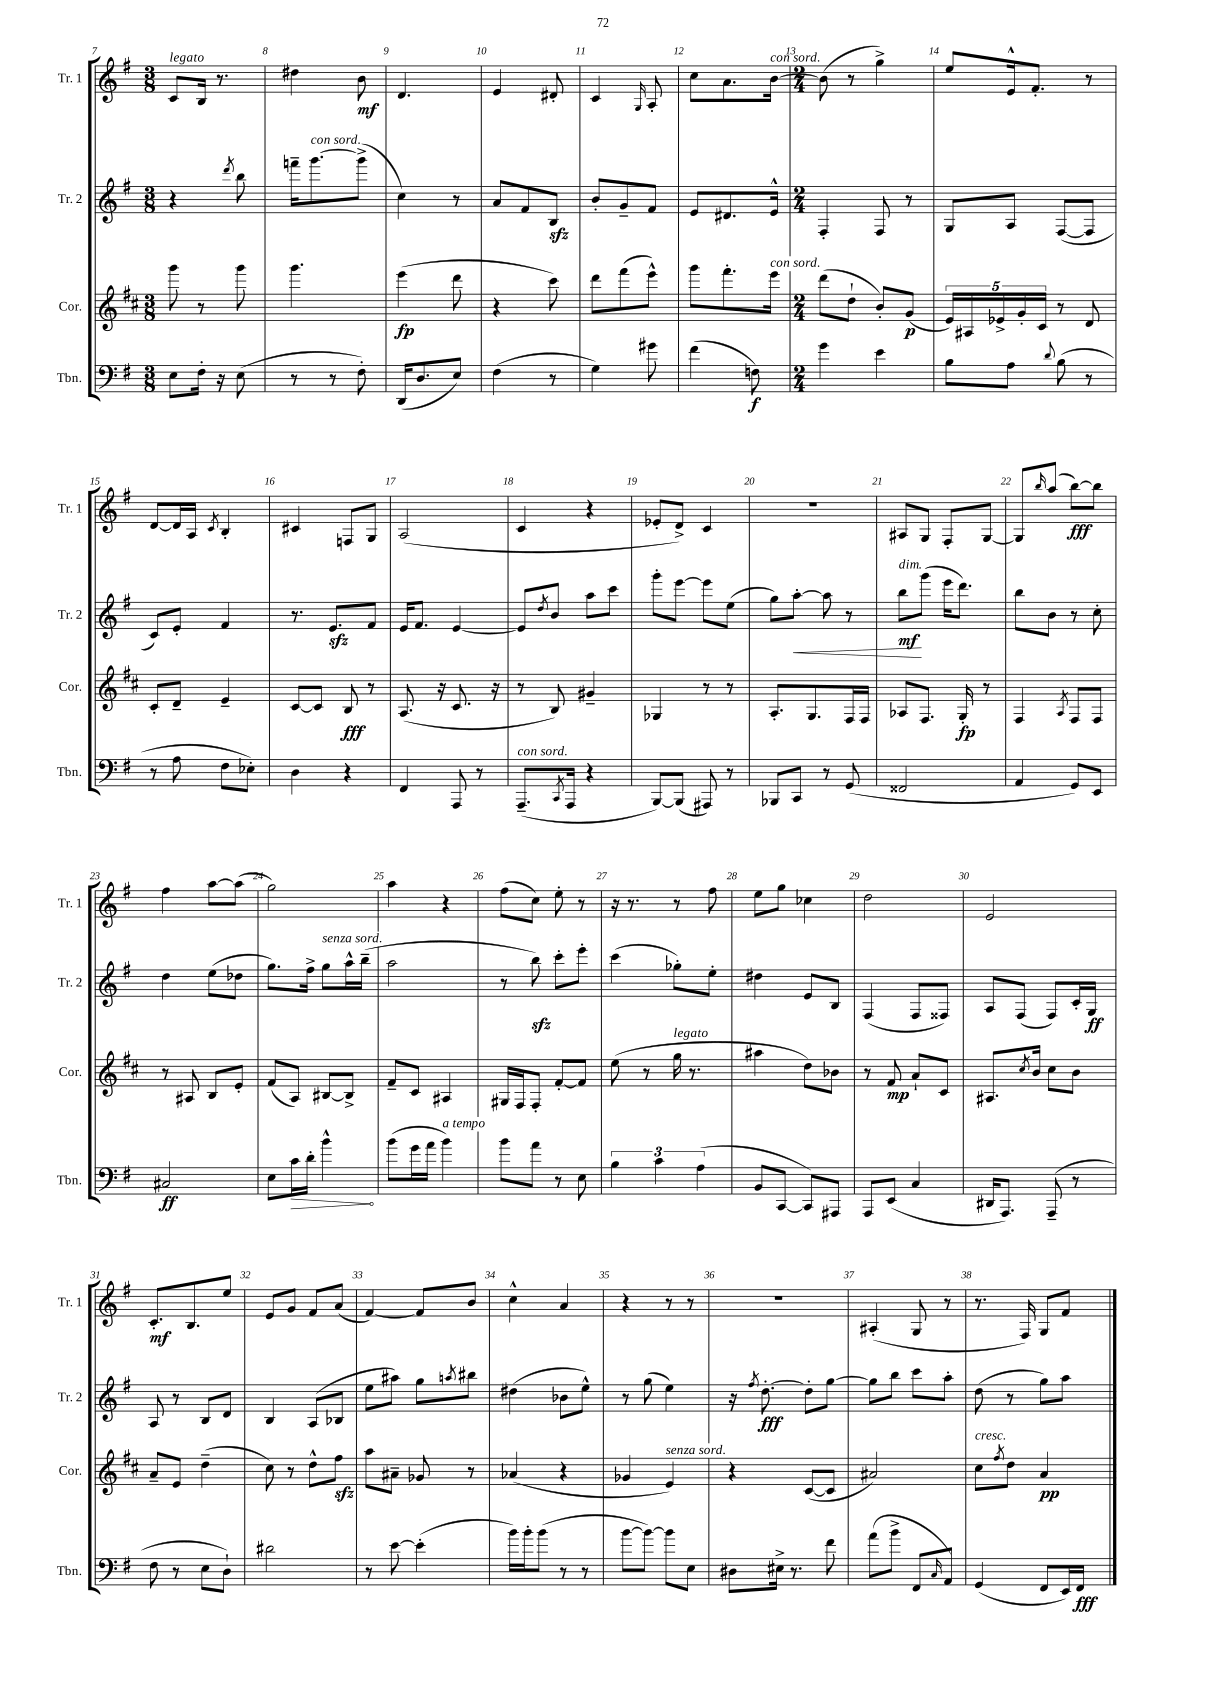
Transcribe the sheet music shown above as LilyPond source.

<<
\new StaffGroup <<
\new Staff = "s0" \with { instrumentName = "Tr. 1" shortInstrumentName = "Tr. 1" } {
    \clef treble \key g \major \numericTimeSignature \time 3/8
    c'8^\markup { \italic "legato" } b16 r8. |
    dis''4 b'8\mf |
    d'4. |
    e'4 dis'8-. |
    c'4 \grace { g16 } a8-. |
    c''8 a'8. b'16~^\markup { \italic "con sord." } |
    \numericTimeSignature \time 2/4 b'8( r8 g''4->) |
    e''8 e'16-^ fis'8.-. r8 |
    d'8~ d'16 a16 \acciaccatura { c'8 } b4-. |
    cis'4 f8 g8 |
    a2( |
    c'4 r4 |
    ees'8-. d'8->) c'4 |
    R2 |
    ais8 g8 fis8-. g8~ |
    g8 \grace { b''16 } a''8( b''8~\fff) b''8 |
    fis''4 a''8~ a''8( |
    g''2) |
    a''4 r4 |
    fis''8( c''8) e''8-. r8 |
    r16 r8. r8 fis''8 |
    e''8 g''8 ces''4 |
    d''2 |
    e'2 |
    c'8.-.\mf b8. e''8 |
    e'8 g'8 fis'8 a'8( |
    fis'4~) fis'8 b'8 |
    c''4-^ a'4 |
    r4 r8 r8 |
    R2 |
    ais4-.( g8 r8 |
    r8. fis16) g8 fis'8 \bar "|." |
}
\new Staff = "s1" \with { instrumentName = "Tr. 2" shortInstrumentName = "Tr. 2" } {
    \clef treble \key g \major \numericTimeSignature \time 3/8
    r4 \acciaccatura { d'''8 } b''8 |
    f'''16-- g'''8.~^\markup { \italic "con sord." } g'''8->( |
    c''4) r8 |
    a'8 fis'8 b8\sfz |
    b'8-. g'8-- fis'8 |
    e'8 dis'8. e'16-^ |
    \numericTimeSignature \time 2/4 fis4-. fis8 r8 |
    g8 a8 fis8~( fis8 |
    c'8) e'8-. fis'4 |
    r8. e'8.\sfz fis'8 |
    e'16 fis'8. e'4~ |
    e'8 \acciaccatura { d''8 } b'8 a''8 c'''8 |
    g'''8-. e'''8~ e'''8 e''8( |
    g''8) a''8~-.\< a''8 r8 |
    b''8\mf\!^\markup { \italic "dim." } g'''8( e'''16 d'''8.) |
    b''8 b'8 r8 c''8-. |
    d''4 e''8( des''8 |
    g''8.) fis''16-> g''8^\markup { \italic "senza sord." } a''16-^ b''16--( |
    a''2 |
    r8 b''8\sfz) c'''8-. e'''8-. |
    c'''4( ges''8-.) e''8-. |
    dis''4 e'8 b8 |
    fis4( fis8 fisis8) |
    a8 fis8( fis8) c'16-. g16\ff |
    a8 r8 b8 d'8 |
    b4 a8( bes8 |
    e''8 ais''8) g''8 \acciaccatura { a''8 } bis''8 |
    dis''4( bes'8 e''8-^) |
    r8 g''8( e''4) |
    r16 \acciaccatura { fis''8 } d''8.~-.\fff d''8-. g''8~ |
    g''8 b''8 c'''8 a''8-. |
    d''8( r8 g''8) a''8 \bar "|." |
}
\new Staff = "s2" \with { instrumentName = "Cor." shortInstrumentName = "Cor." } {
    \clef treble \key d \major \numericTimeSignature \time 3/8
    g'''8 r8 g'''8 |
    g'''4. |
    e'''4\fp( d'''8 |
    r4 cis'''8) |
    d'''8 fis'''8( e'''8-^) |
    g'''8 fis'''8.-. e'''16^\markup { \italic "con sord." } |
    \numericTimeSignature \time 2/4 d'''8( d''8-! b'8-.) g'8\p( |
    \tuplet 5/4 { e'16) ais16 ees'16-> g'16-. cis'16 } r8 d'8 |
    cis'8-. d'8-- e'4-- |
    cis'8~ cis'8 b8\fff r8 |
    a8.( r16 cis'8. r16 |
    r8 b8) gis'4-- |
    ges4 r8 r8 |
    a8.-. g8. fis16 fis16 |
    aes8 fis8. g16-.\fp r8 |
    fis4 \acciaccatura { a8 } fis8 fis8 |
    r8 ais8 b8 e'8-. |
    fis'8( a8) bis8~ bis8-> |
    fis'8-- cis'8 ais4 |
    gis16 fis16 fis8-. fis'8~-. fis'8 |
    e''8( r8 g''16^\markup { \italic "legato" } r8. |
    ais''4 d''8) bes'8 |
    r8 fis'8\mp a'8-! cis'8 |
    ais8. \acciaccatura { cis''8 } b'16 cis''8 b'8 |
    a'8-- e'8 d''4--( |
    cis''8) r8 d''8-^ fis''8\sfz |
    a''8 ais'8-- ges'8 r8 |
    aes'4( r4 |
    ges'4 e'4^\markup { \italic "senza sord." }) |
    r4 cis'8~( cis'8 |
    ais'2) |
    cis''8^\markup { \italic "cresc." } \acciaccatura { fis''8 } d''8 a'4\pp \bar "|." |
}
\new Staff = "s3" \with { instrumentName = "Tbn." shortInstrumentName = "Tbn." } {
    \clef bass \key g \major \numericTimeSignature \time 3/8
    e8 fis16-. r16 e8( |
    r8 r8 fis8-.) |
    d,16( d8. e8) |
    fis4( r8 |
    g4) gis'8 |
    fis'4( f8\f) |
    \numericTimeSignature \time 2/4 g'4 e'4 |
    b8 a8 \appoggiatura { d'8 } b8( r8 |
    r8 a8 fis8 ees8-.) |
    d4 r4 |
    fis,4 a,,8 r8 |
    a,,8.--^\markup { \italic "con sord." }( \acciaccatura { c,8 } a,,16 r4 |
    b,,8~) b,,8( ais,,8) r8 |
    bes,,8 c,8 r8 g,8( |
    fisis,2 |
    a,4 g,8) e,8 |
    cis2\ff |
    e8 \once \override Hairpin.circled-tip = ##t c'16\> d'16-. b'4-^\! |
    b'8( g'16 a'16 b'4^\markup { \italic "a tempo" }) |
    b'8 a'8 r8 e8 |
    \tuplet 3/2 { b4 c'4 a4( } |
    b,8 c,8~ c,8) ais,,8 |
    a,,8 e,8( c4 |
    dis,16 a,,8.) a,,8--( r8 |
    fis8 r8 e8 d8-!) |
    dis'2 |
    r8 e'8~ e'4-.( |
    b'16) b'16-. b'8( r8 r8 |
    b'8~ b'8~) b'8 e8 |
    dis8 eis16-> r8. fis'8 |
    a'8( b'8-> fis,8 \grace { c16 } a,8) |
    g,4( fis,8 e,16) fis,16\fff \bar "|." |
}
>>
>>
\layout { \context { \Score currentBarNumber = #7 \override BarNumber.break-visibility = ##(#f #t #t) barNumberVisibility = #all-bar-numbers-visible } }
